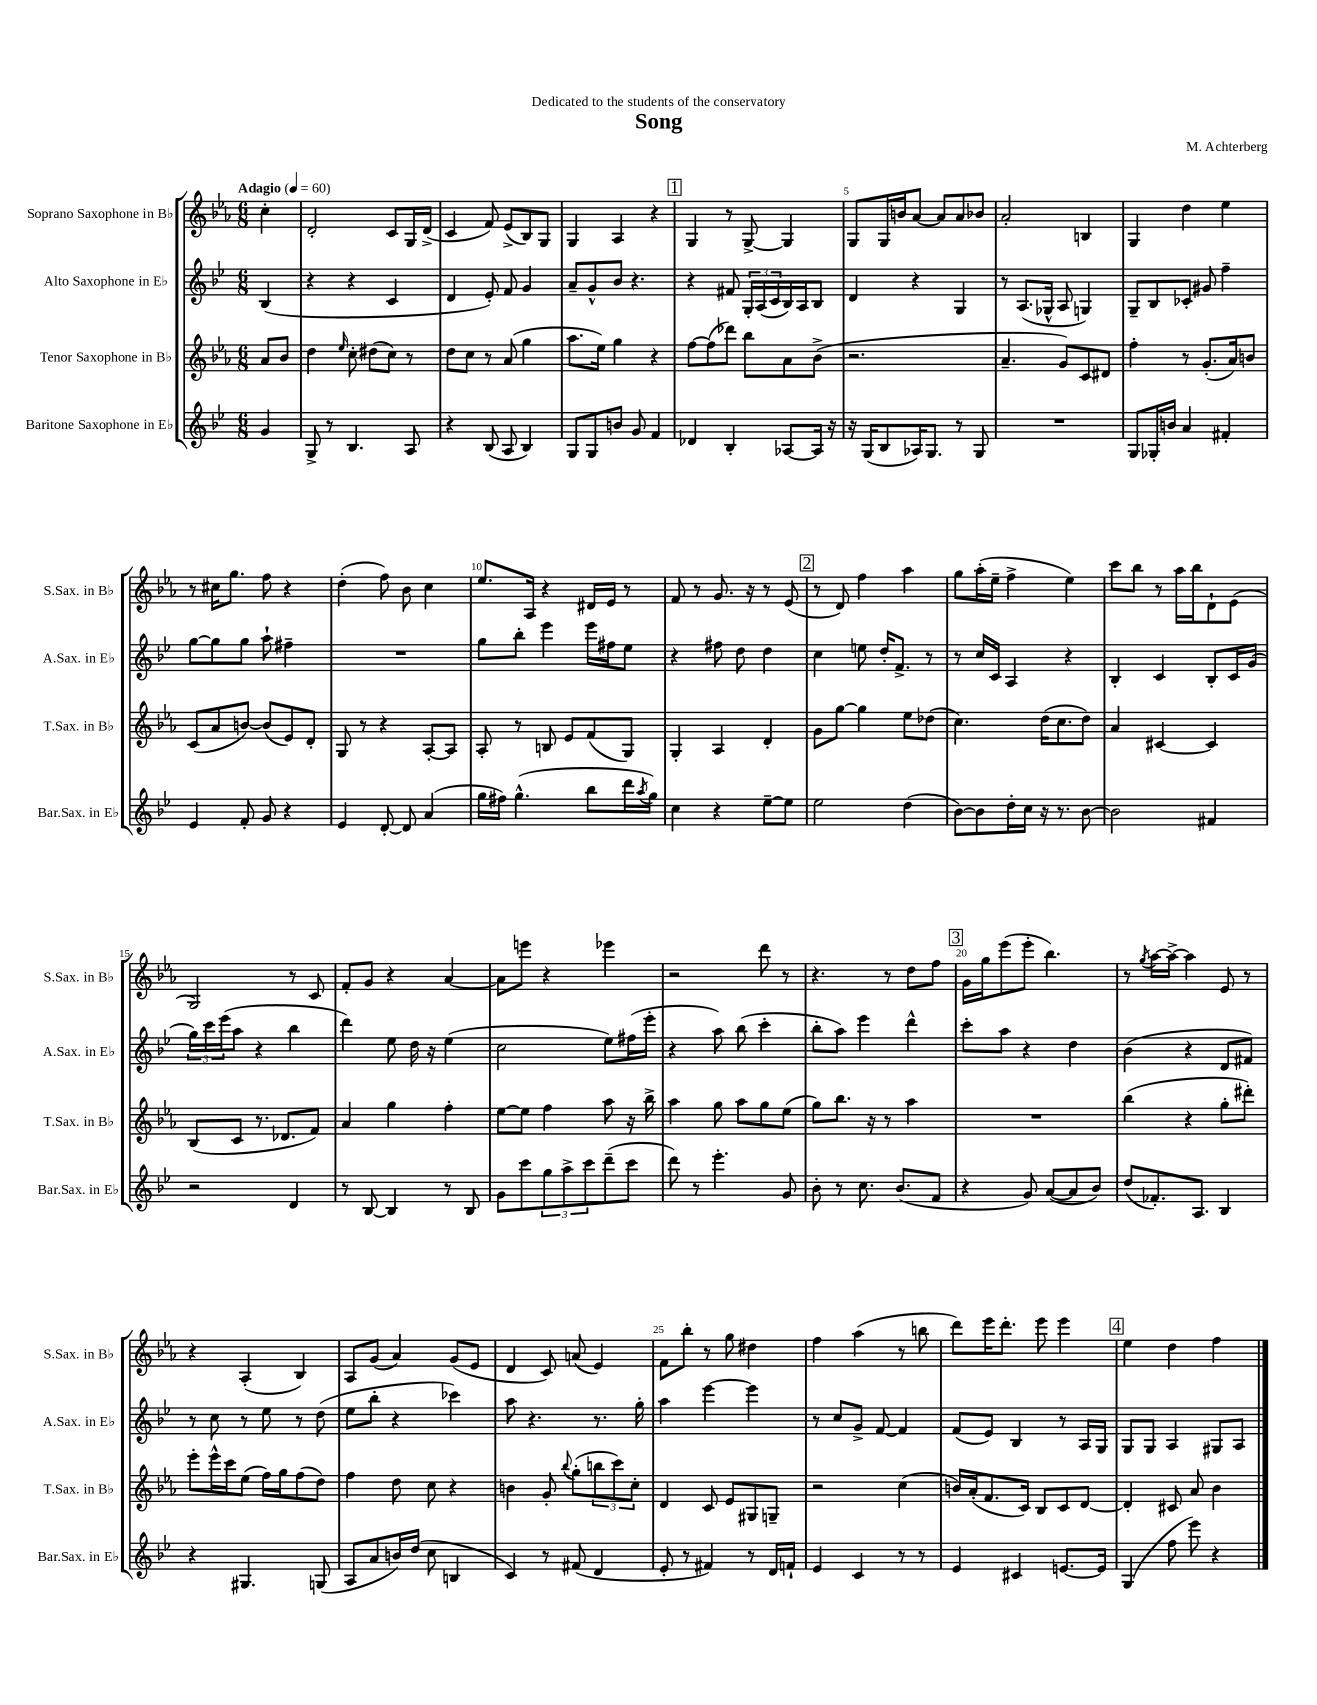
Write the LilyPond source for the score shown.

\header { title = "Song" composer = "M. Achterberg" dedication = "Dedicated to the students of the conservatory" }
<<
\new StaffGroup <<
\new Staff = "s0" \with { instrumentName = "Soprano Saxophone in Bb" shortInstrumentName = "S.Sax. in Bb" } {
    \clef treble \key ees \major \numericTimeSignature \time 6/8 \partial 4 \tempo "Adagio" 4 = 60
    c''4-. |
    d'2-. c'8 g16 d'16->( |
    c'4 f'8) ees'8->( bes8) g8 |
    g4 aes4 r4 |
    \mark \markup { \box "1" } g4 r8 g8~-> g4 |
    g8 g16 b'16 aes'8~ aes'8 aes'8 bes'8 |
    aes'2-. b4 |
    g4 d''4 ees''4 |
    r8 cis''16 g''8. f''8 r4 |
    d''4-.( f''8) bes'8 c''4 |
    ees''8. aes16 r4 dis'16 ees'16 r8 |
    f'8 r8 g'8. r16 r8 ees'8( |
    \mark \markup { \box "2" } r8 d'8) f''4 aes''4 |
    g''8 aes''16-.( ees''16-- f''4-> ees''4) |
    c'''8 bes''8 r8 aes''16 bes''16 d'8-! ees'8( |
    g2) r8 c'8 |
    f'8-. g'8 r4 aes'4~ |
    aes'8 e'''8 r4 ees'''4 |
    r2 d'''8 r8 |
    r4. r8 d''8 f''8 |
    \mark \markup { \box "3" } g'16 g''16 ees'''8( ees'''8-. bes''4.) |
    r8 \acciaccatura { g''8 } aes''16~ aes''16~-> aes''4 ees'8 r8 |
    r4 aes4-.( bes4) |
    aes8 g'8( aes'4) g'8( ees'8 |
    d'4 c'8) a'8( ees'4) |
    f'8 bes''8-. r8 g''8 dis''4 |
    f''4 aes''4( r8 b''8 |
    d'''8) ees'''16 d'''8.-. ees'''8 ees'''4 |
    \mark \markup { \box "4" } ees''4 d''4 f''4 \bar "|." |
}
\new Staff = "s1" \with { instrumentName = "Alto Saxophone in Eb" shortInstrumentName = "A.Sax. in Eb" } {
    \clef treble \key bes \major \numericTimeSignature \time 6/8 \partial 4
    bes4( |
    r4 r4 c'4 |
    d'4 ees'8-.) f'8 g'4 |
    a'8-- g'8-^ bes'8 r4. |
    \mark \markup { \box "1" } r4 fis'8 \tuplet 3/2 { g16-. a16( c'16 } bes16) a16 bes8 |
    d'4 r4 g4 |
    r8 a8.( ges16-^ a8 g4) |
    g8-- bes8 ces'8-. gis'8 f''4-- |
    g''8~ g''8 g''8 a''8-! fis''4-- |
    R2. |
    g''8 bes''8-. ees'''4 ees'''16 fis''16 ees''8 |
    r4 fis''8 d''8 d''4 |
    \mark \markup { \box "2" } c''4 e''8 d''16-. f'8.-> r8 |
    r8 c''16 c'16 a4 r4 |
    bes4-. c'4 bes8-. c'16 g'16( |
    \tuplet 3/2 { g''16) c'''16 ees'''16( } a''8 r4 bes''4 |
    d'''4) ees''8 d''16 r16 ees''4( |
    c''2 ees''8) fis''16( ees'''16-. |
    r4 a''8) bes''8( c'''4-. |
    bes''8-. a''8) ees'''4 d'''4-^ |
    \mark \markup { \box "3" } c'''8-. a''8 r4 d''4 |
    bes'4( r4 d'8 fis'8) |
    r8 c''8 r8 ees''8 r8 d''8( |
    ees''8 bes''8-. r4 ces'''4) |
    a''8 r4. r8. g''16-. |
    a''4 ees'''4~ ees'''4 |
    r8 c''8 g'8-> f'8~ f'4 |
    f'8( ees'8) bes4 r8 a16 g16 |
    \mark \markup { \box "4" } g8 g8 a4 gis8 a8 \bar "|." |
}
\new Staff = "s2" \with { instrumentName = "Tenor Saxophone in Bb" shortInstrumentName = "T.Sax. in Bb" } {
    \clef treble \key ees \major \numericTimeSignature \time 6/8 \partial 4
    aes'8 bes'8 |
    d''4 \grace { ees''16 } c''8-. dis''8( c''8) r8 |
    d''8 c''8 r8 aes'8( g''4 |
    aes''8. ees''16) g''4 r4 |
    \mark \markup { \box "1" } f''8~ f''8( des'''8) bes''8 aes'8 bes'8->( |
    r2. |
    aes'4.-- g'8) c'8 dis'8 |
    f''4-. r8 g'8.-.( aes'16) b'8 |
    c'8( aes'8 b'8~) b'8( ees'8) d'8-. |
    g8 r8 r4 aes8~-. aes8 |
    aes8-. r8 b8 ees'8 f'8( g8) |
    g4-. aes4 d'4-. |
    \mark \markup { \box "2" } g'8 g''8~ g''4 ees''8 des''8( |
    c''4.) d''16( c''8. d''8) |
    aes'4 cis'4~ cis'4 |
    bes8( c'8 r8. des'8. f'8) |
    aes'4 g''4 f''4-. |
    ees''8~ ees''8 f''4 aes''8 r16 bes''16-> |
    aes''4 g''8 aes''8 g''8 ees''8( |
    g''8) bes''8. r16 r8 aes''4 |
    \mark \markup { \box "3" } R2. |
    bes''4( r4 g''8-. dis'''8-.) |
    ees'''8-. ees'''16-^ c'''16 ees''8( f''16) g''16 f''8( d''8) |
    f''4 d''8 c''8 r4 |
    b'4 g'8-. \appoggiatura { bes''8 } g''8-.( \tuplet 3/2 { b''8 c'''8) c''8-. } |
    d'4 c'8 ees'8 gis8 g8-- |
    r2 c''4( |
    b'16) aes'16-.( f'8. c'16) bes8 c'8 d'8~ |
    \mark \markup { \box "4" } d'4-. cis'8 aes'8 bes'4 \bar "|." |
}
\new Staff = "s3" \with { instrumentName = "Baritone Saxophone in Eb" shortInstrumentName = "Bar.Sax. in Eb" } {
    \clef treble \key bes \major \numericTimeSignature \time 6/8 \partial 4
    g'4 |
    g8-> r8 bes4. a8 |
    r4 bes8( a8 bes4) |
    g8 g8 b'8 g'8 f'4 |
    \mark \markup { \box "1" } des'4 bes4-. aes8~ aes16 r16 |
    r16 g16( bes8 aes16) g8. r8 g8 |
    R2. |
    g8 ges16-. b'16 a'4 fis'4-. |
    ees'4 f'8-. g'8 r4 |
    ees'4 d'8~-. d'8 a'4( |
    g''16 fis''16) g''4.-^( bes''8 d'''16 \acciaccatura { a''8 } g''16) |
    c''4 r4 ees''8~-- ees''8 |
    \mark \markup { \box "2" } ees''2 d''4( |
    bes'8~) bes'8 d''16-. c''16 r16 r8. bes'8~ |
    bes'2 fis'4 |
    r2 d'4 |
    r8 bes8~ bes4 r8 bes8 |
    g'8 c'''8 \tuplet 3/2 { g''8 a''8-> c'''8 } d'''8--( c'''8 |
    d'''8) r8 ees'''4.-. g'8 |
    bes'8-. r8 c''8. bes'8.( f'8 |
    \mark \markup { \box "3" } r4 g'8) a'8~( a'8 bes'8) |
    d''8( fes'8.-.) a8. bes4 |
    r4 gis4. g8( |
    a8 a'8 b'16) d''16( c''8 b4 |
    c'4) r8 fis'8( d'4 |
    ees'8-. r8 fis'4) r8 d'16 f'16-! |
    ees'4 c'4 r8 r8 |
    ees'4 cis'4 e'8.~ e'16 |
    \mark \markup { \box "4" } g4( f''8 ees'''8) r4 \bar "|." |
}
>>
>>
\layout { \context { \Score \override BarNumber.break-visibility = ##(#f #t #t) barNumberVisibility = #(every-nth-bar-number-visible 5) } }
